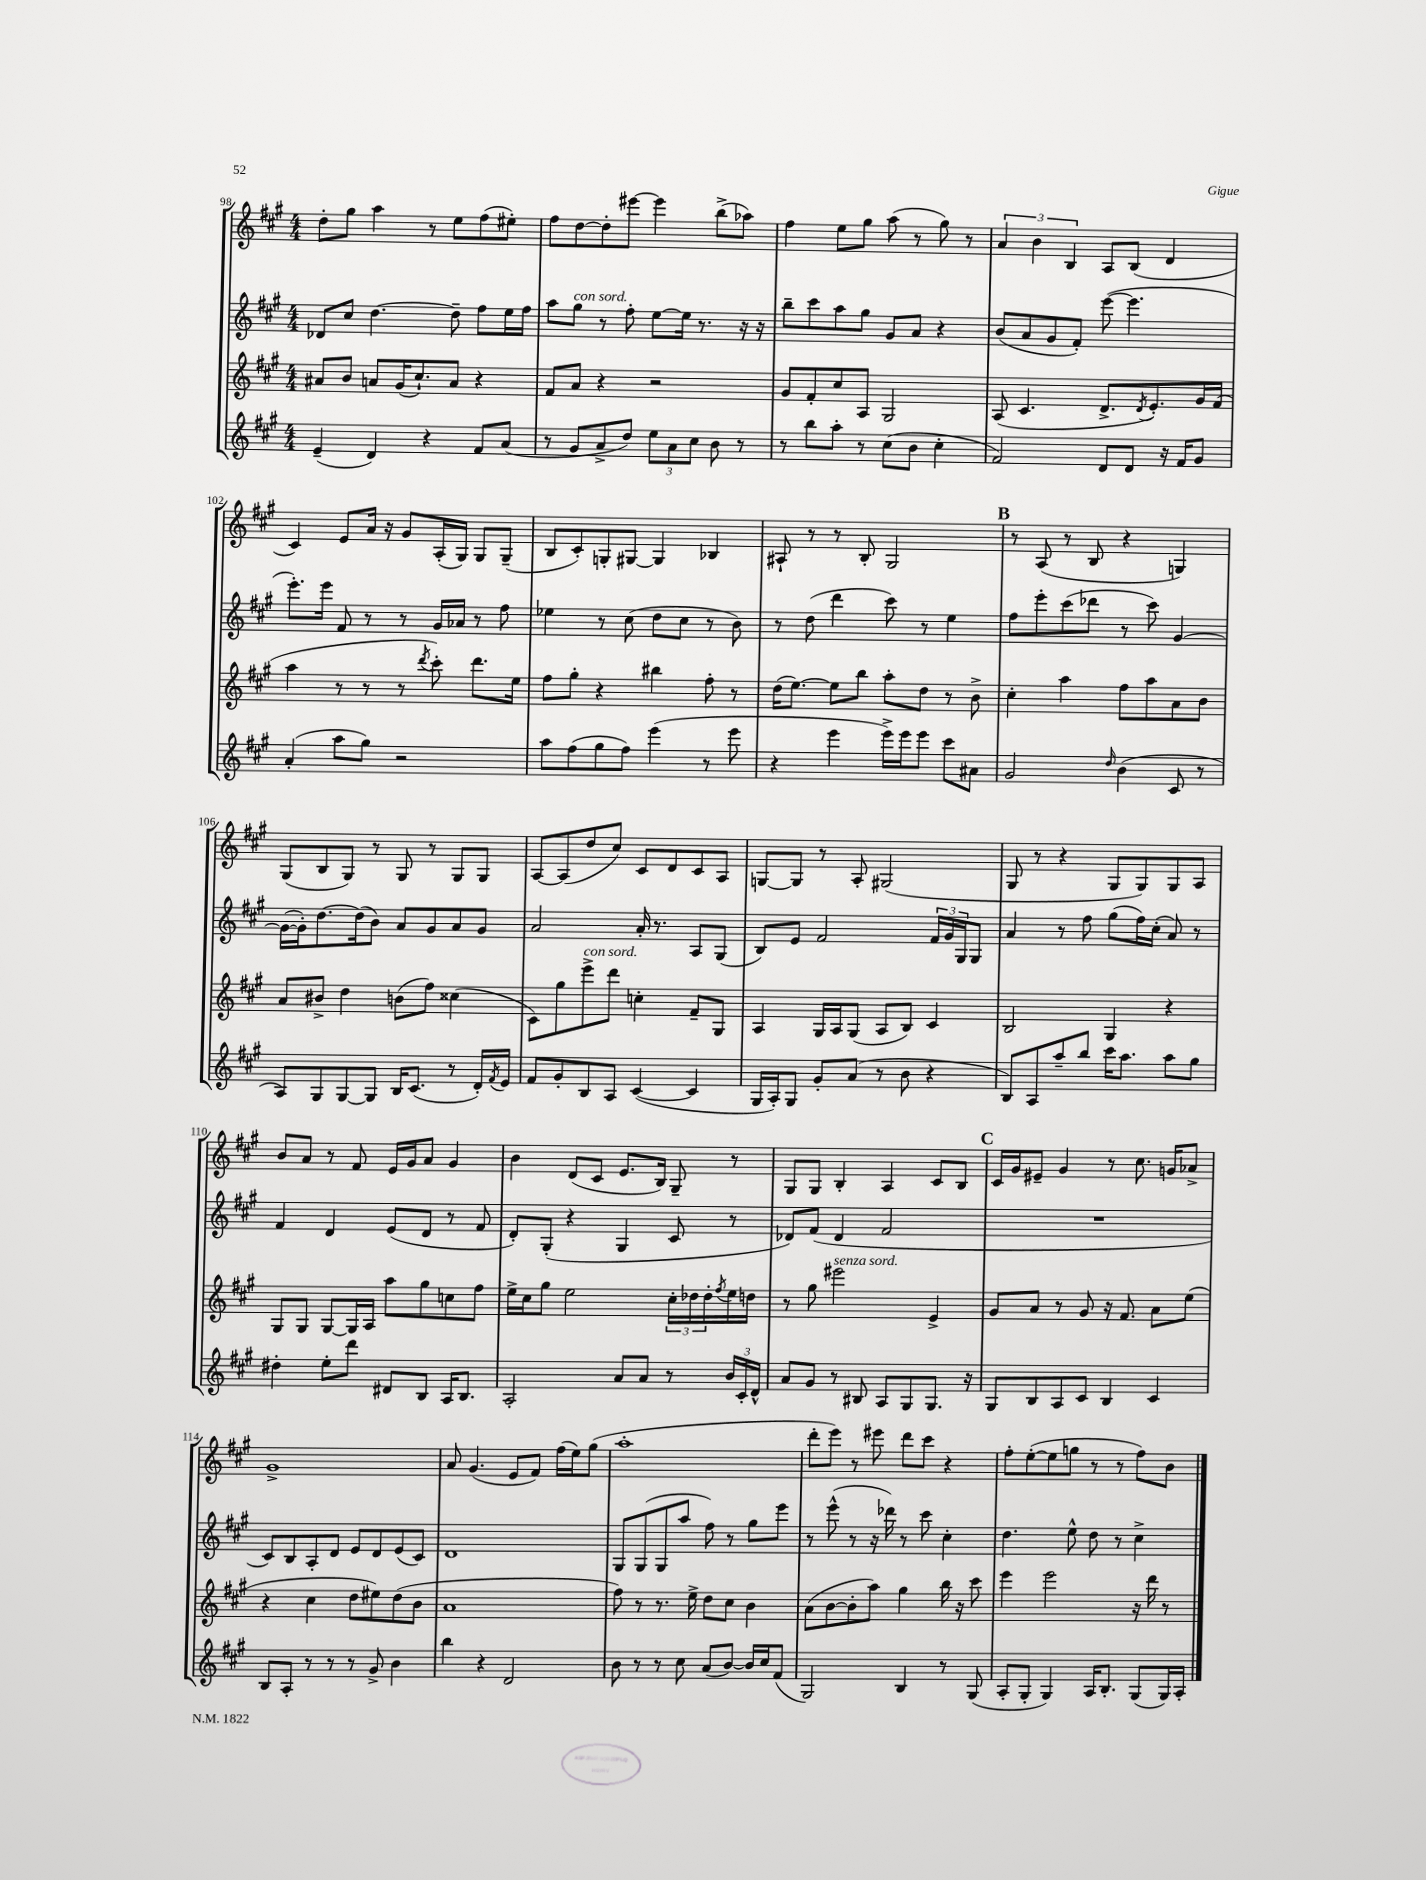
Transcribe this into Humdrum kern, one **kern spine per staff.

**kern	**kern	**kern	**kern
*part4	*part3	*part2	*part1
*staff4	*staff3	*staff2	*staff1
*clefG2	*clefG2	*clefG2	*clefG2
*k[f#c#g#]	*k[f#c#g#]	*k[f#c#g#]	*k[f#c#g#]
*M4/4	*M4/4	*M4/4	*M4/4
=98	=98	=98	=98
(4e~/	8a#X/L	8d-X/L	8dd'\L
.	8b/J	8cc#/J	8gg#\J
4d/)	8an/L	[4.dd\	4aa\
.	(16g#/K	.	.
.	8.cc#`/)	.	.
4r	.	.	8r
.	8a/J	8dd~\]	8ee\L
8f#/L	4r	8ff#\L	(8ff#\
(8a/J	.	16ee\L	8ee#X'\J)
.	.	16ff#\JJ	.
=99	=99	=99	=99
8r	8f#/L	8aa\L	8ff#\L
!	!	!LO:TX:a:i:t=con sord.	!
8g#/L	8a/J	8gg#\J	[8dd\
8a^/	4r	8r	8dd'\]
8dd/J)	.	8ff#'\	[8eee#X\J
12ee\L	2r	[8ee\L	4eee#\]
12a\	.	.	.
.	.	16ee\Jk]	.
12cc#\J	.	.	.
.	.	8.r	.
8b\	.	.	(8bb^\L
8r	.	16r	8aa-X\J)
.	.	16r	.
=100	=100	=100	=100
8r	8g#/L	8bb~\L	4ff#\
8bb\L	8f#'/	8ccc#\	.
8aa'\J	8cc#/	8aa\	8ee\L
8r	8A/J	8gg#\J	8gg#\J
(8cc#\L	2G#/	8g#/L	(8aa\
8b\J	.	8a/J	8r
4cc#'\	.	4r	8gg#\)
.	.	.	8r
=101	=101	=101	=101
2f#/)	(8A/	(8b/L	6a/
.	4.c#/	8a/	.
.	.	.	6b\
.	.	8g#/	.
.	.	.	6B/
.	.	8f#'/J)	.
8d/L	8.d^/L	([8eee\	8A/L
8d/J	.	4.eee\]	(8B/J
.	8qd/	.	.
.	8.e'/)	.	.
16r	.	.	4d/
16f#/KL	.	.	.
8g#/J	16g#/L	.	.
.	(16f#/JJ	.	.
!!LO:LB:g=z
=102	=102	=102	=102
(4a'/	4aa\	8.eee'\L)	4c#/)
.	.	16eee\Jk	.
8aa\L	8r	8f#/	8e/L
8gg#\J)	8r	8r	16a/Jk
.	.	.	16r
2r	8r	8r	8g#/L
.	8qddd/	.	.
.	8ccc#'\)	16g#/LL	(16A'/L
.	.	16a-X/JJ	16G#/JJ)
.	8.ddd\L	8r	8G#/L
.	.	8ff#\	(8G#~/J
.	16ee\Jk	.	.
=103	=103	=103	=103
8aa\L	8ff#\L	4ee-X\	8B/L
(8ff#\	8gg#'\J	.	8c#'/)
8gg#\	4r	8r	8Gn'/
8ff#\J)	.	(8cc#\	[8G#X/J
(4eee\	4bb#X\	8dd\L	4G#/]
.	.	8cc#\J	.
8r	8ff#'\	8r	4B-X/
8eee\	8r	8b\)	.
=104	=104	=104	=104
4r	(16dd\KL	8r	8A#X`/
.	[8.ee\J)	.	.
.	.	(8dd\	8r
4eee\	8ee\L]	4ddd\	8r
.	8bb\J	.	8B'/
16eee^\LL)	8aa'\L	8ccc#\)	2G#/
16eee\J	.	.	.
8eee\J	8dd\J	8r	.
8ccc#\L	8r	4ee\	.
8a#X\J	8b^\	.	.
!!LO:REH:place=s1:t=B
=105	=105	=105	=105
2g#/	4cc#'\	8ff#\L	8r
.	.	8eee'\	(8A/
.	4aa\	(8ccc#\	8r
.	.	8ddd-X\J	8B/
16qqdd/	.	.	.
(4b\	8ff#\L	8r	4r
.	8aa\	8ccc#\)	.
8c#/	8a\	[4g#/	4Gn/)
8r	8b\J	.	.
!!LO:LB:g=z
=106	=106	=106	=106
8A/L)	8a/L	(16g#\LL_	(8G#/L
.	.	16g#'\J])	.
8G#/	8b#X^/J	[8.dd\	8B/
[8G#/	4dd\	.	8G#/J)
.	.	(16dd\k]	.
8G#/J]	.	8b\J)	8r
16B/KL	(8bn\L	8a/L	8G#/
(8.c#/J	.	.	.
.	8ff#\J)	8g#/	8r
8r	(4cc##X\	8a/	8G#/L
16d'/LL)	.	8g#/J	8G#/J
8qf#/	.	.	.
16e/JJ	.	.	.
=107	=107	=107	=107
8f#/L	8c#\L)	2a/	[8A/L
8g#'/	8gg#\	.	(8A/]
!	!LO:TX:a:i:t=con sord.	!	!
8B/	8eee^\	.	8dd/
8A/J	8ddd\J	.	8cc#/J)
([4c#/	4ccn'\	16a'/	8c#/L
.	.	8.r	.
.	.	.	8d/
4c#/]	8f#~/L	8A/L	8c#/
.	8G#/J	(8G#/J	8A/J
=108	=108	=108	=108
16G#/LL	4A/	8B/L)	[8Gn/L
16A'/J)	.	.	.
8G#/J	.	8e/J	8G/J]
8g#'/L	16G#/LL	2f#/	8r
.	16A/J	.	.
(8a/J	(8G#/J	.	8A'/
8r	8A/L	.	(2G#X/
8b\	8B/J)	.	.
4r	4c#/	24f#/LL	.
.	.	24g#/	.
.	.	24G#/J	.
.	.	8G#/J	.
=109	=109	=109	=109
8B/L)	2B/	4a/	8G#/
8A/	.	.	8r
8aa~/	.	8r	4r
8bb/J	.	8ff#\	.
16ccc#\KL	4G#/	(8gg#\L	8G#/L
8.aa\J	.	.	.
.	.	16ff#\L)	8G#/)
.	.	(16cc#'\JJ	.
8aa\L	4r	8a/)	8G#/
8gg#\J	.	8r	8A/J
!!LO:LB:g=z
=110	=110	=110	=110
4dd#X'\	8G#/L	4f#/	8b/L
.	8G#/J	.	8a/J
8ee'\L	[8G#/L	4d/	8r
8ddd\J	16G#/L]	.	8f#/
.	16A/JJ	.	.
8d#X/L	8aa\L	(8e/L	16e/LL
.	.	.	16g#/J
8B/J	8gg#\	8d/J	8a/J
16A/KL	8ccn\	8r	4g#/
8.B/J	.	.	.
.	8ff#\J	8f#/	.
=111	=111	=111	=111
2A'/	16ee^\LL	8d'/L)	4b\
.	16cc#\J	.	.
.	8gg#\J	(8G#'/J	.
.	2ee\	4r	(8d/L
.	.	.	8c#/J
8a/L	.	4G#/	8.e/L
8a/J	.	.	.
.	.	.	16B/Jk)
8r	24cc#'\LL	8c#/	8G#~/
.	24dd-X\	.	.
.	24dd-'\	.	.
.	8qff#/	.	.
24b/LL	16ee\	8r	8r
24c#'/	.	.	.
.	16ddn\JJ	.	.
24d^^/JJ	.	.	.
=112	=112	=112	=112
8a/L	8r	8d-X/L)	8G#/L
8g#/J	8gg#\	(8f#/J	8G#/J
!	!LO:TX:a:i:t=senza sord.	!	!
8r	2eee#X\	4d-/	4B'/
8B#X/	.	.	.
8A/L	.	2f#/	4A/
8G#/	.	.	.
8.G#/J	4e^/	.	8c#/L
.	.	.	8B/J
16r	.	.	.
!!LO:REH:place=s1:t=C
=113	=113	=113	=113
8G#/L	8g#/L	1r	16c#/LL
.	.	.	16g#/J
8B/	8a/J	.	8e#X~/J
8A/	8r	.	4g#/
8c#/J	8g#/	.	.
4B/	16r	.	8r
.	8.f#/	.	.
.	.	.	8.cc#\
4c#/	8a\L	.	.
.	.	.	16gn/KL
.	(8ee\J	.	8a-X^/J
!!LO:LB:g=z
=114	=114	=114	=114
8B/L	4r	8c#/L)	1g#^
8A'/J	.	8B/	.
8r	4cc#\	8A'/	.
8r	.	8d/J	.
8r	8dd\L	8e/L	.
8g#^/	8ee#X\)	8d/	.
4b\	(8dd\	(8e/	.
.	8b\J	8c#/J)	.
=115	=115	=115	=115
4bb\	1a	1d	8a/
.	.	.	(4.g#/
4r	.	.	.
2d/	.	.	8e/L
.	.	.	8f#/J)
.	.	.	(16ff#\LL
.	.	.	16ee\J)
.	.	.	(8gg#\J
=116	=116	=116	=116
8b\	8ff#\)	8G#/L	1aa'
8r	8r	(8G#/	.
8r	8.r	8G#/	.
8cc#\	.	8aa/J	.
.	16ee^\	.	.
(8a/L	8dd\L	8ff#\)	.
[8b/J)	8cc#\J	8r	.
16b/LL]	4b\	8gg#\L	.
16cc#/J	.	.	.
(8f#/J	.	8eee\J	.
=117	=117	=117	=117
2G#/)	(8a\L	8r	8ddd'\L
.	[8b\	(8eee^^\	8eee\J)
.	8b'\]	8r	8r
.	8aa\J)	16r	8eee#X\
.	.	16ddd-X\)	.
4B/	4gg#\	8r	8ddd\L
.	.	8ccc#\	8ccc#\J
8r	16bb\	4cc#'\	4r
.	16r	.	.
(8G#/	8ccc#\	.	.
=118	=118	=118	=118
8A'/L	4eee\	4.dd\	8ff#'\L
8G#'/J	.	.	([8ee'\
4G#/)	2eee\	.	8ee\]
.	.	8ee^^\	8ggn\J
16A/KL	.	8dd\	8r
8.B'/J	.	.	.
.	.	8r	8r
(8G#/L	16r	4cc#^\	8ff#\L)
.	16ddd\	.	.
16G#/L)	8r	.	8b\J
16A'/JJ	.	.	.
==	==	==	==
*-	*-	*-	*-
